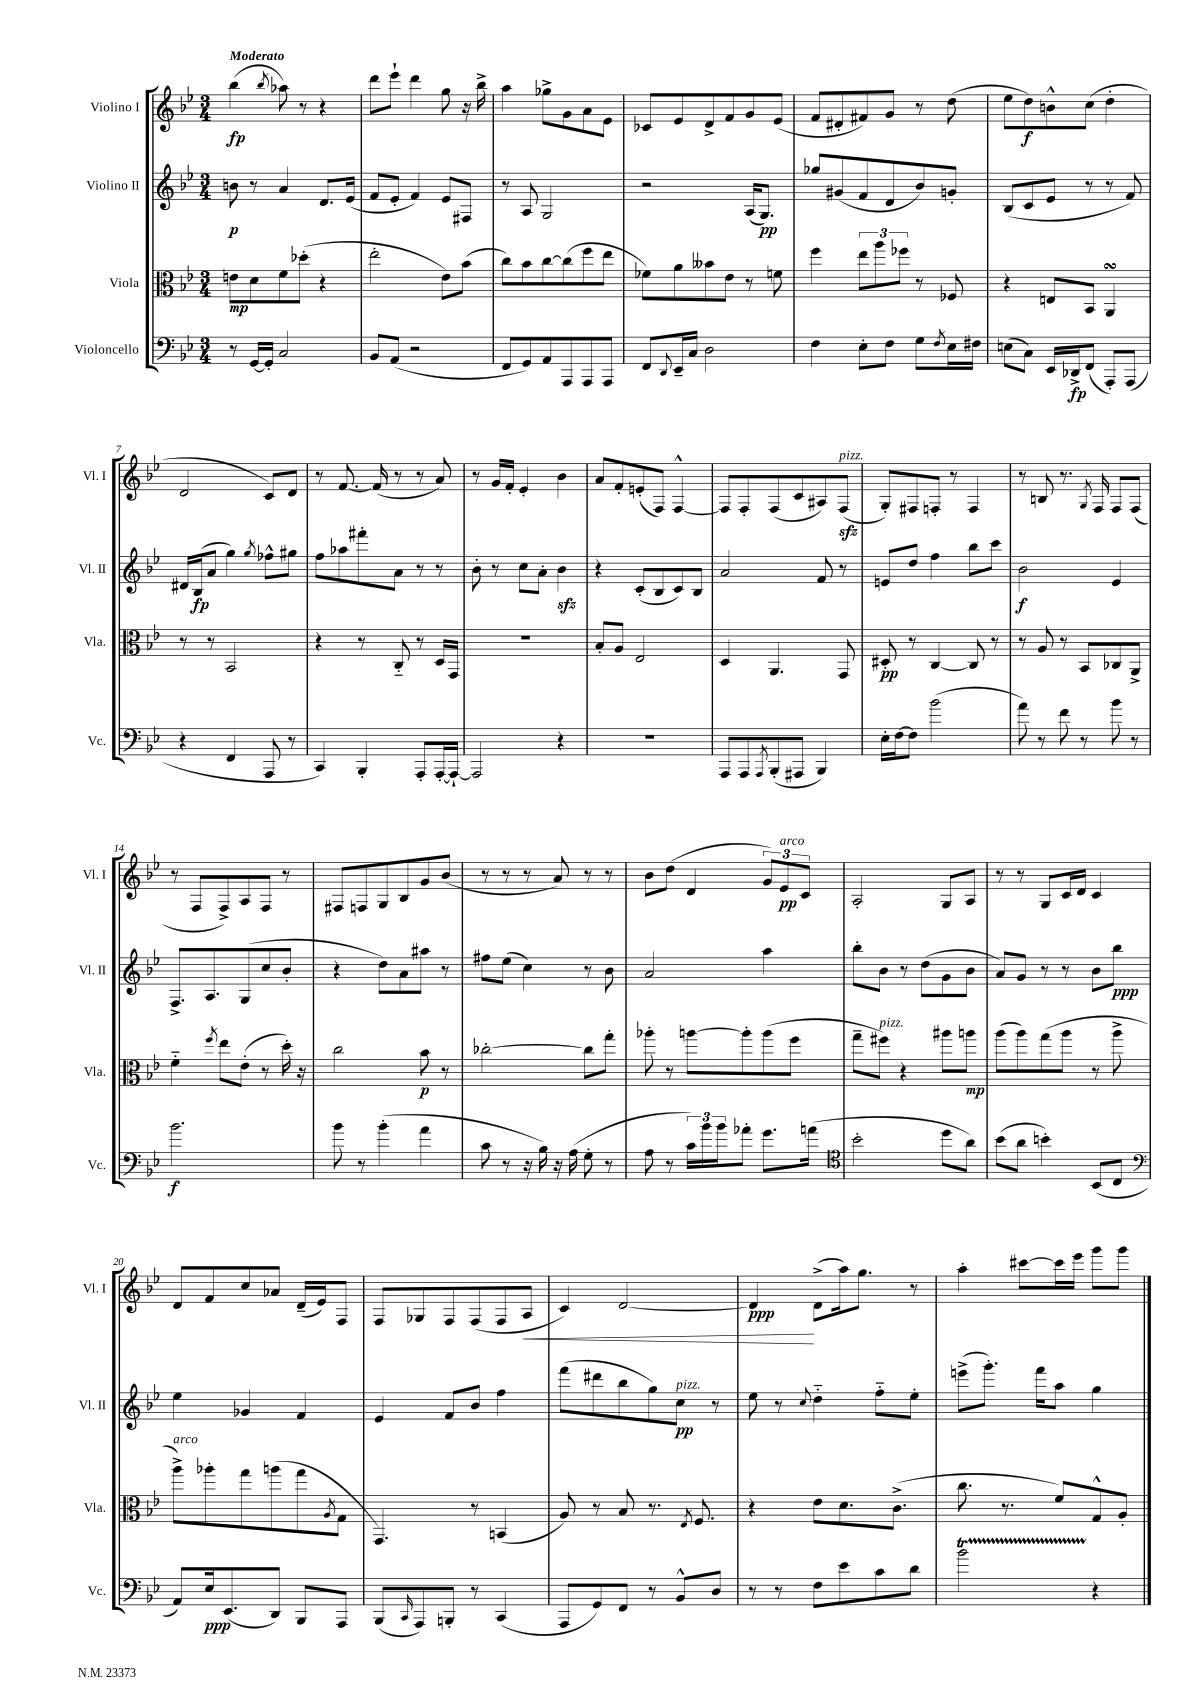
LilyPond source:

<<
\new StaffGroup <<
\new Staff = "s0" \with { instrumentName = "Violino I" shortInstrumentName = "Vl. I" } {
    \clef treble \key bes \major \numericTimeSignature \time 3/4 \tempo "Moderato"
    bes''4\fp( \acciaccatura { bes''8 } aes''8) r8 r4 |
    d'''8 ees'''8-! d'''4 g''8 r16 bes''16-> |
    a''4 ges''8-> g'8 a'8 ees'8 |
    ces'8 ees'8 d'8-> f'8 g'8 ees'8( |
    f'8 dis'8-. fis'8) g'8 r8 d''8( |
    ees''8 d''8\f) b'8-^ c''8( d''4-. |
    d'2 c'8) d'8 |
    r8 f'8.~ f'16( r8 r8 a'8) |
    r8 g'16 f'16-. ees'4-. bes'4 |
    a'8 f'8-. e'8-.( f8) f4~-^ |
    f8 f8-. f8( c'8 ais8) f8\sfz^\markup { \italic "pizz." }( |
    g8-.) fis8 f8-. r8 f4 |
    r8 b8 r8. \acciaccatura { g8 } f16 f8 f8( |
    r8 f8 f8->) a8 f8 r8 |
    fis8 f8 g8 bes8 g'8 bes'8( |
    r8 r8 r8 a'8) r8 r8 |
    bes'8 d''8( d'4 \tuplet 3/2 { g'8) ees'8\pp^\markup { \italic "arco" } c'8 } |
    a2-. g8 a8 |
    r8 r8 g8 c'16 d'16 c'4 |
    d'8 f'8 c''8 aes'8 d'16--( ees'16) f8 |
    f8 ges8 f8 f8( f8 a8\< |
    c'4) d'2~ |
    d'4\ppp\! d'8->( a''16) g''8. r8 |
    a''4-. cis'''8~ cis'''16 ees'''16 g'''8 g'''8 \bar "|." |
}
\new Staff = "s1" \with { instrumentName = "Violino II" shortInstrumentName = "Vl. II" } {
    \clef treble \key bes \major \numericTimeSignature \time 3/4
    b'8\p r8 a'4 d'8. ees'16( |
    f'8 ees'8-. f'4) ees'8 fis8 |
    r8 a8 g2 |
    r2 a16( g8.\pp) |
    ges''8 gis'8( f'8 d'8 bes'8) g'8-. |
    bes8( c'8 ees'8 r8 r8 f'8) |
    dis'16 bes16\fp( a'8 g''4) \acciaccatura { g''8 } fes''8-^ gis''8 |
    f''8 aes''8 fis'''8-. a'8 r8 r8 |
    bes'8-. r8 c''8 a'8-. bes'4\sfz |
    r4 c'8-.( bes8 c'8) bes8 |
    a'2 f'8 r8 |
    e'8 d''8 f''4 bes''8 c'''8 |
    bes'2\f ees'4 |
    f8.-> a8. g8( c''8 bes'8-. |
    r4 d''8) a'8 ais''8 r8 |
    fis''8 ees''8( c''4) r8 bes'8 |
    a'2 a''4 |
    bes''8-. bes'8 r8 d''8( g'8 bes'8 |
    a'8) g'8 r8 r8 bes'8 bes''8\ppp |
    ees''4 ges'4 f'4 |
    ees'4 f'8 bes'8 f''4 |
    f'''8( dis'''8 bes''8 g''8) c''8\pp^\markup { \italic "pizz." } r8 |
    ees''8 r8 \appoggiatura { c''8 } d''4-_ f''8-_ ees''8-. |
    e'''8->( g'''8.-.) f'''16 a''8 g''4 \bar "|." |
}
\new Staff = "s2" \with { instrumentName = "Viola" shortInstrumentName = "Vla." } {
    \clef alto \key bes \major \numericTimeSignature \time 3/4
    e'8\mp d'8 f'8 des''8-.( r4 |
    ees''2-. ees'8) bes'8( |
    c''8) bes'8 c''8~ c''8( f''8 ees''8 |
    fes'8) a'8 beses'8 ees'8 r8 f'8 |
    f''4 \tuplet 3/2 { ees''8 a''8 fes''8 } r8 fes8 |
    r4 e8 bes,8 a,4\turn |
    r8 r8 bes,2 |
    r4 r8 c8-_ r8 d16 g,16 |
    R2. |
    bes8-. a8 ees2 |
    d4 a,4. g,8 |
    dis8-.\pp r8 c4~ c8 r8 |
    r8 a8 r8 bes,8 ces8 a,8-> |
    f'4-_ \acciaccatura { f''8 } ees''8 ees'8-.( r8 d''16-.) r16 |
    c''2 bes'8\p r8 |
    ces''2~-. ces''8 g''8-. |
    aes''8-. r8 a''8~ a''8-. a''8( f''8 |
    g''8-- fis''8^\markup { \italic "pizz." }) r4 ais''8 a''8\mp |
    a''8( a''8) g''8( a''8 r8 a''8-> |
    a''8->^\markup { \italic "arco" }) aes''8-. g''8 a''8( g''8 \acciaccatura { a8 } g8 |
    g,4.) r8 b,4( |
    a8) r8 bes8 r8. \acciaccatura { ees8 } f8. |
    r4 ees'8 d'8. c'8.->( |
    c''8. r8. f'8) g8-^ a8-. \bar "|." |
}
\new Staff = "s3" \with { instrumentName = "Violoncello" shortInstrumentName = "Vc." } {
    \clef bass \key bes \major \numericTimeSignature \time 3/4
    r8 g,16~ g,16-. c2 |
    bes,8 a,8( r2 |
    f,8 g,8) a,8 a,,8 a,,8 a,,8 |
    f,8 \appoggiatura { d,8 } ees,16-- c16 d2 |
    f4 ees8-. f8 g8 \acciaccatura { f8 } ees16 fis16 |
    e8( c8) ees,16 des,16->\fp f,8( a,,8-.) a,,8( |
    r4 f,4 a,,8 r8 |
    c,4) bes,,4-. a,,8-. a,,16~-. a,,16~-! |
    a,,2 r4 |
    R2. |
    a,,8 a,,8 \acciaccatura { a,,8 } bes,,8-.( ais,,8 bes,,4) |
    ees16-. f16~ f8 bes'2( |
    a'8) r8 f'8 r8 bes'8 r8 |
    bes'2.\f |
    bes'8 r8 bes'4-.( a'4 |
    c'8 r8 r16 bes16) r16 a16( g8-. r8 |
    a8 r8 \tuplet 3/2 { c'16) bes'16 bes'16 } aes'8-. g'8. a'16( |
    \clef tenor bes'2-. d''8 a'8) |
    bes'8( a'8 b'4-.) bes,8( c8 |
    \clef bass a,8) ees16\ppp ees,8.( d,8) bes,,8 a,,8 |
    bes,,8( \grace { c,16 } a,,8) b,,8-. r8 c,4( |
    a,,8 g,8) f,8 r8 bes,8-^ d8 |
    r8 r8 f8 ees'8 c'8 d'8 |
    bes'2\startTrillSpan r4\stopTrillSpan \bar "|." |
}
>>
>>
